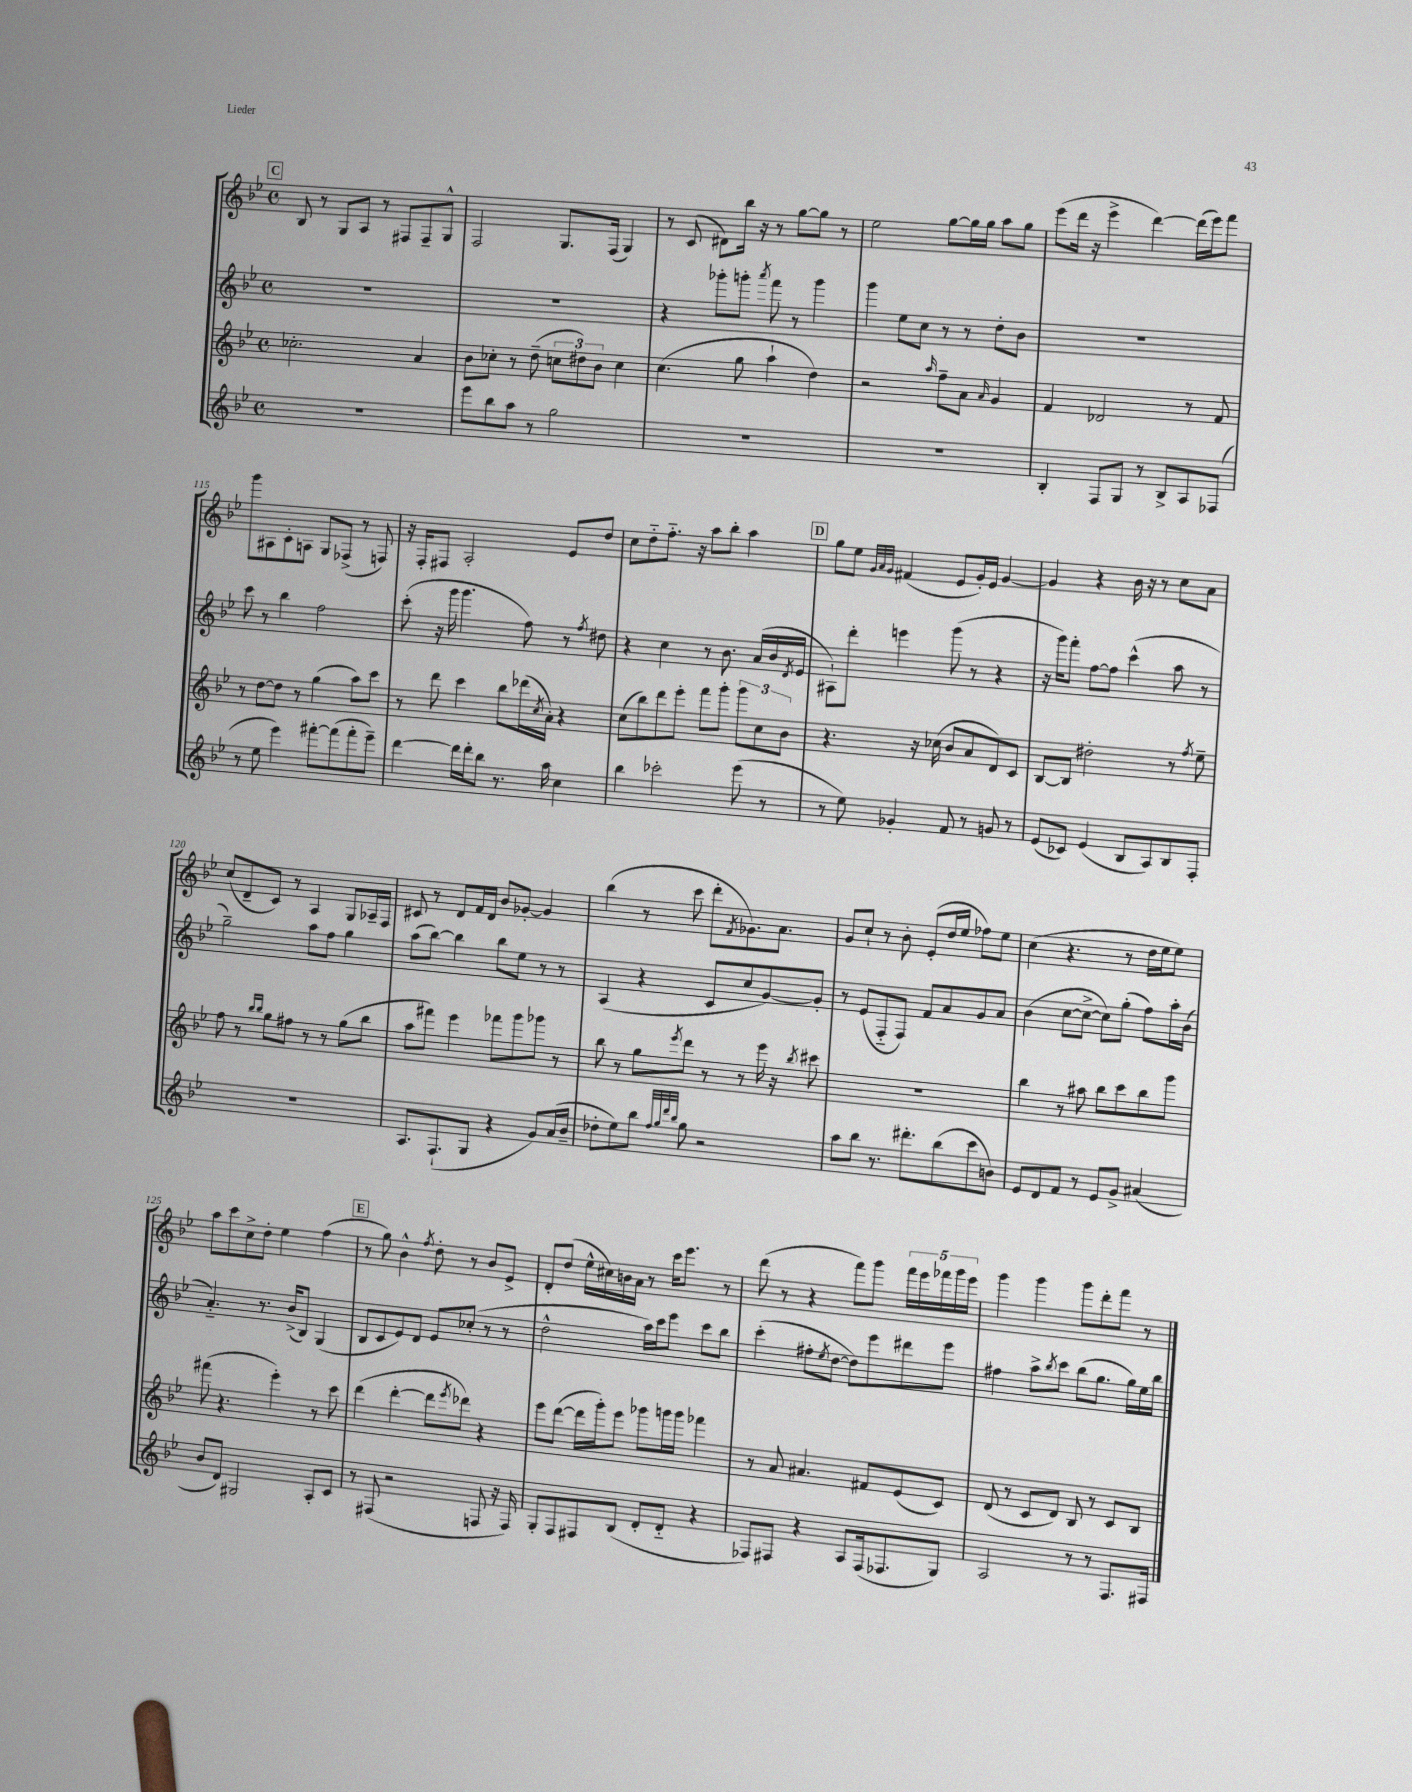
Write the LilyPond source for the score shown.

<<
\new StaffGroup <<
\new Staff = "s0" {
    \clef treble \key bes \major \defaultTimeSignature \time 4/4
    \mark \markup { \box "C" } bes8 r8 g8 a8 r8 fis8 fis8-- g8-^ |
    f2 g8. f16( g4) |
    r8 c'8( dis'8) bes''16 r16 r8 g''8~ g''8 r8 |
    ees''2 g''8~ g''16 g''16 a''8 g''8 |
    ees'''8( d'''16 r16 ees'''4-> d'''4~) d'''16( ees'''16) f'''8 |
    g'''8 ais8 c'8-. a8 g8 fes8->( r8 f8) |
    r16 f16-. fis8 a2-. ees'8 d''8 |
    c''8 d''8-_ f''8.-_ r16 a''8 bes''8-. a''4 |
    \mark \markup { \box "D" } g''8 ees''8 \grace { g'32 a'32 g'32 } fis'4( ees'8 g'16-.) ees'16 g'4~ |
    g'4 r4 bes'16 r16 r8 c''8 a'8 |
    c''8( d'8-- c'8) r8 a4 g8 aes16-- f16 |
    cis'8 r8 d'8 f'16 d'16 bes'8 ges'8~-. ges'4 |
    bes''4( r8 c'''8 d'''8-. \acciaccatura { f'8 } ges'8.) a'8. |
    g'8 c''8-! r8 bes'8-. ees'8-.( d''16 ees''16 fes''8) ees''8 |
    c''4( r4. r8 d''16 ees''16 ees''8) |
    a''8 c'''8 c''8-> d''8-. ees''4 f''4( |
    \mark \markup { \box "E" } r8 g''8) bes'4-^ \acciaccatura { f''8 } d''8-. r8 bes'8 ees'8-> |
    d'8-. d''8( ees''16-^ cis''16) b'16 a'16 r8 c'''16 ees'''8. r8 |
    d'''8( r8 r4 f'''8) g'''8 \tuplet 5/4 { f'''16 ees'''16 fes'''16 g'''16 ees'''16 } |
    g'''4 g'''4 g'''8 d'''8-. f'''8 r8 \bar "|." |
}
\new Staff = "s1" {
    \clef treble \key bes \major \defaultTimeSignature \time 4/4
    \mark \markup { \box "C" } R1 |
    R1 |
    r4 ges'''8-. g'''8-. \acciaccatura { a'''8 } f'''8 r8 g'''4 |
    g'''4 ees''8 c''8 r8 r8 d''8-. bes'8 |
    R1 |
    c'''8 r8 bes''4 f''2 |
    c'''8-.( r16 g'''16 g'''4. f''8) r8 \acciaccatura { f''8 } dis''8 |
    r4 c''4 r8 bes'8. a'16( bes'16 \acciaccatura { d'8 } ees'16 |
    \mark \markup { \box "D" } ais8-!) d'''8-. e'''4 g'''8( r8 r4 |
    r16 g'''16) f'''8-. f''8~ f''8 c'''4-^( a''8 r8 |
    g''2--) a''8 f''8 g''4 |
    a''8( bes''8~) bes''4 bes''8 ees''8 r8 r8 |
    a4( r4 c'8 c''8 g'8~) g'8-. |
    r8 ees'8( f8-_ f8) f'8 a'8 g'8 a'8 |
    bes'4( c''8~ c''8~-> c''8) g''8-.( f''8) a''16-. bes'16( |
    a'4.-_) r8. bes'16->( bes8) g4( |
    \mark \markup { \box "E" } bes8 c'8 ees'8) d'8 ees'8 ces''8-.( r8 r8 |
    d''2-^ a''16) c'''16 ees'''8 c'''8 bes''8 |
    c'''4-.( fis''8-. \acciaccatura { ees''8 } d''8~ d''8) ees'''8 dis'''8 ees'''8 |
    fis''4 a''8-> \acciaccatura { bes''8 } c'''8 bes''8( g''8. g''16) ees''16 bes''16 \bar "|." |
}
\new Staff = "s2" {
    \clef treble \key bes \major \defaultTimeSignature \time 4/4
    \mark \markup { \box "C" } ces''2.-. a'4 |
    bes'8 ces''8-. r8 d''8--( \tuplet 3/2 { c''8 dis''8) bes'8 } c''4 |
    c''4.( g''8 a''4-! d''4) |
    r2 \grace { a''16 } f''8-- a'8 \grace { a'16 } g'4 |
    f'4 des'2 r8 f'8 |
    r8 d''8~ d''8 r8 g''4( a''8) c'''8 |
    r8 d'''8 c'''4 bes''8 des'''16( \acciaccatura { c''8 } a'16-.) r4 |
    c''8( bes''8) d'''8 ees'''8-. f'''8 g'''8-. \tuplet 3/2 { g'''8 c''8 bes'8 } |
    \mark \markup { \box "D" } r4. r16 ces''16( bes'8 a'8 d'8) c'8 |
    bes8~ bes8 dis''2-. r8 \acciaccatura { f''8 } ees''8-- |
    f''8 r8 \grace { bes''16 bes''16 } g''8 fis''8 r8 r8 g''8( bes''8 |
    a''8 fis'''8) ees'''4 fes'''8 g'''8 ges'''8 r8 |
    bes''8 r8 g''8 \acciaccatura { ees'''8 } d'''8 r8 r8 ees'''16 r16 \acciaccatura { bes''8 } cis'''8 |
    R1 |
    bes''4 r8 ais''8 bes''8 c'''8 bes''8 g'''8 |
    fis'''8( r4. ees'''4-.) r8 c'''8 |
    \mark \markup { \box "E" } d'''4( d'''4~-. d'''8 \acciaccatura { ees'''8 } des'''8) r4 |
    ees'''8 d'''8~( d'''16 g'''16-.) ees'''8 ges'''8 g'''16 g'''16 fes'''4 |
    r8 a'8 ais'4. fis'8 ees'8( c'8) |
    d'8( r8 c'8 d'8) bes8 r8 c'8 bes8 \bar "|." |
}
\new Staff = "s3" {
    \clef treble \key bes \major \defaultTimeSignature \time 4/4
    \mark \markup { \box "C" } R1 |
    ees'''8 bes''8 a''8 r8 g''2 |
    R1 |
    R1 |
    bes4-. f8 g8 r8 bes8-> a8 fes8( |
    r8 ees''8 ees'''4) fis'''8~-. fis'''8( fis'''8-. ees'''8--) |
    d'''4~ d'''16 d'''16-. bes''8 r8. a''16 c''4 |
    bes''4 ces'''2-. ees'''8( r8 |
    \mark \markup { \box "D" } r8 ees''8) ges'4-. f'8 r8 g'8 r8 |
    ees'8( ces'8) ees'4( bes8 a8) bes8 f8-. |
    R1 |
    a8. f8.-!( g8 r4 g'8) a'16( bes'16-- |
    des''8-. ees''8) bes''8 \grace { f''32 g''32 d'''32 bes''32 } g''8 r2 |
    a''8 bes''8 r8. dis'''8.-. bes''8( c'''8 b'8) |
    ees'8 d'8 f'8 r8 ees'8 g'8-> ais'4( |
    bes'8 d'8) gis2 a8-. c'8 |
    \mark \markup { \box "E" } r8 fis8( r2 f8 r16 f16) |
    g8-. f8 fis8 bes8( d'8-. d'8-_ r4 |
    fes8) fis8 r4 a8 fis16( fes8. g8) |
    a2 r8 r8 f8. fis16 \bar "|." |
}
>>
>>
\layout { \context { \Score currentBarNumber = #110 } }
